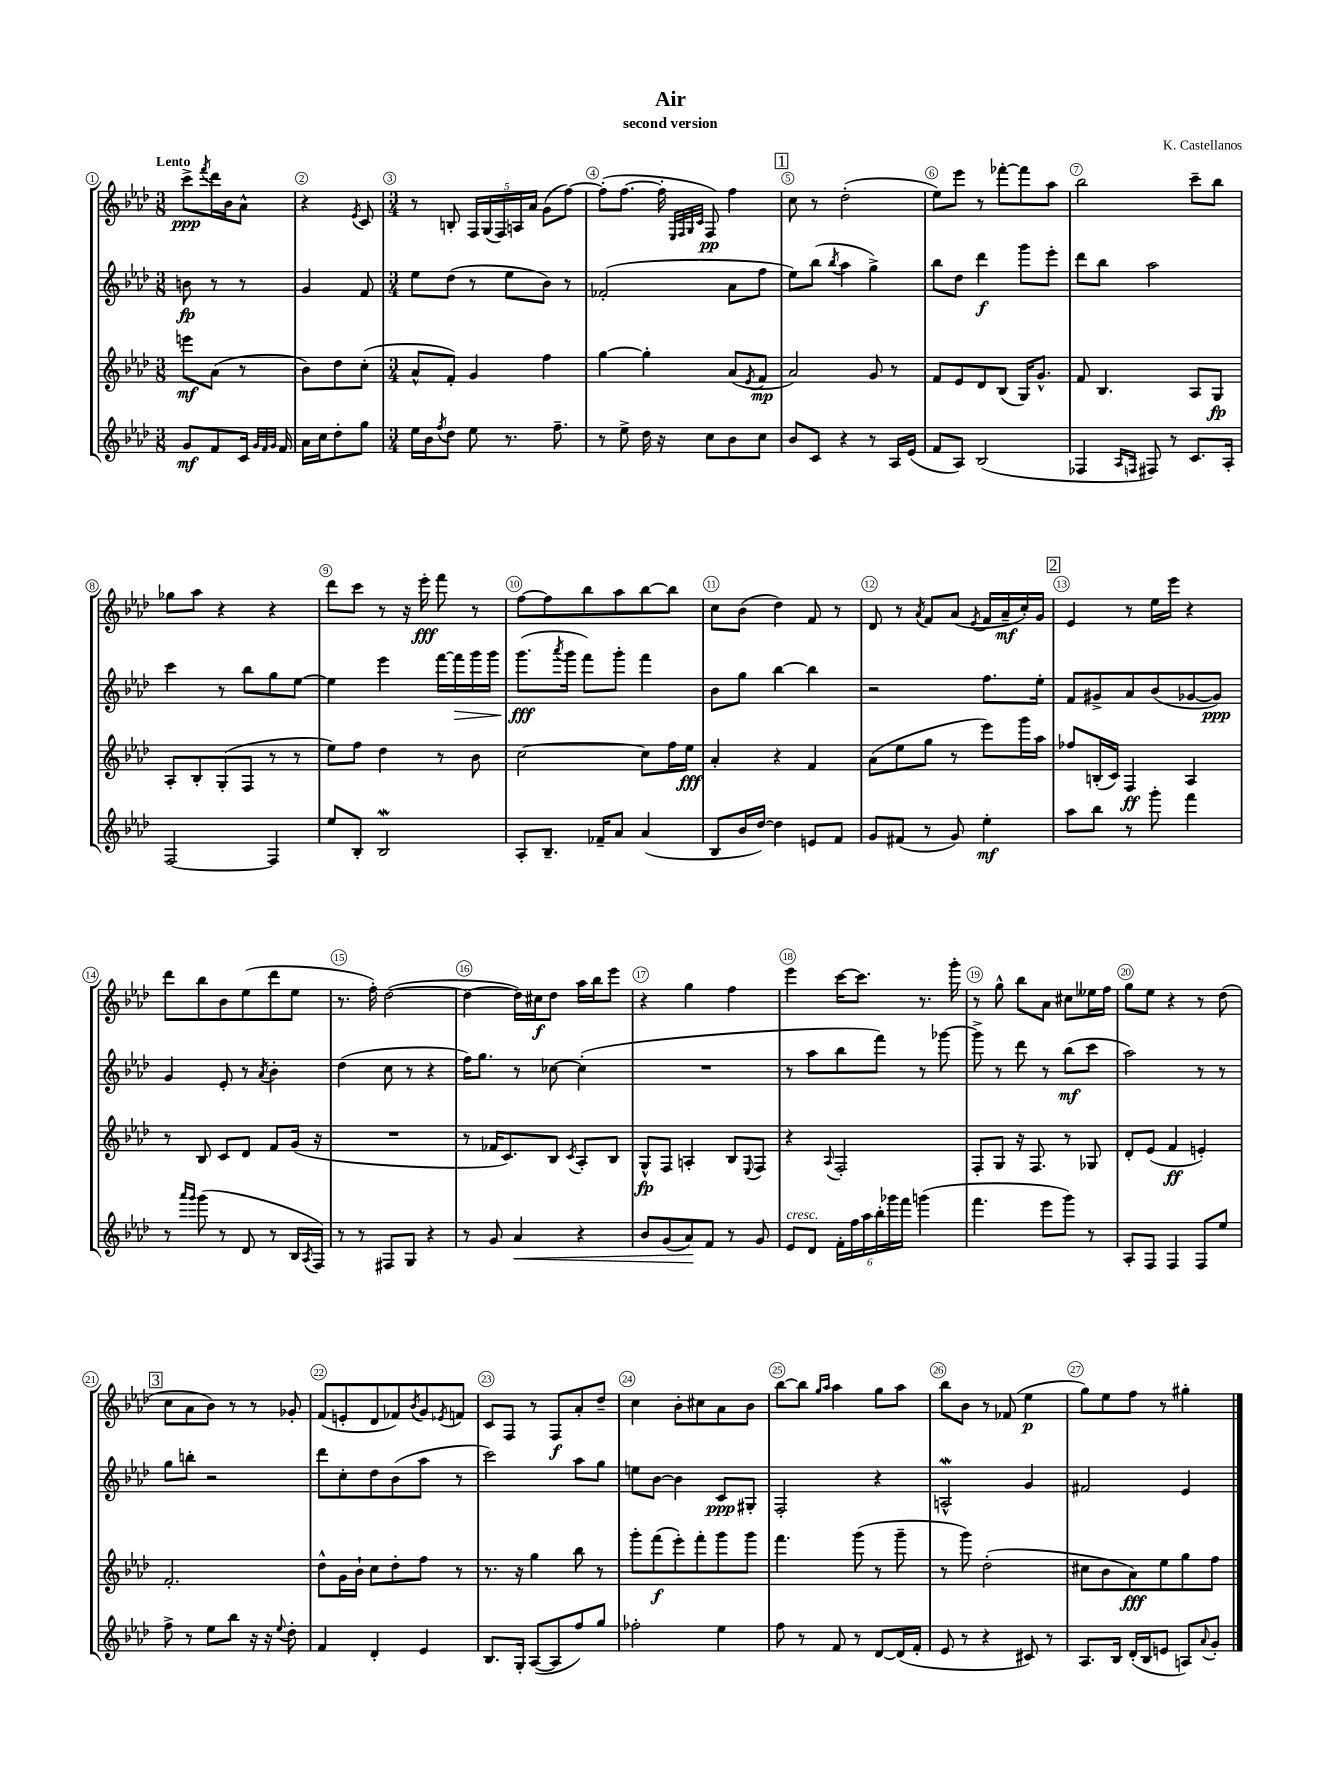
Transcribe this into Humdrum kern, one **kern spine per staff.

**kern	**dynam	**kern	**dynam	**kern	**dynam	**kern	**dynam
*part4	*part4	*part3	*part3	*part2	*part2	*part1	*part1
*staff4	*staff4	*staff3	*staff3	*staff2	*staff2	*staff1	*staff1
*clefG2	*	*clefG2	*	*clefG2	*	*clefG2	*
*k[b-e-a-d-]	*	*k[b-e-a-d-]	*	*k[b-e-a-d-]	*	*k[b-e-a-d-]	*
*M3/8	*	*M3/8	*	*M3/8	*	*M3/8	*
=1	=1	=1	=1	=1	=1	=1	=1
!	!	!	!	!	!	!LO:TX:a:B:t=Lento	!
8g/L	mf	8eeen\L	mf	8bn\	fp	8ccc^\L	ppp
.	.	.	.	.	.	8qfff/	.
8f/	.	(8a-\J	.	8r	.	16ddd-\L	.
.	.	.	.	.	.	16b-\J	.
16c/Jk	.	8r	.	8r	.	8a-^^\J	.
32qqg/LLL	.	.	.	.	.	.	.
32qqf/	.	.	.	.	.	.	.
32qqg/JJJ	.	.	.	.	.	.	.
16f/	.	.	.	.	.	.	.
=2	=2	=2	=2	=2	=2	=2	=2
16a-\LL	.	8b-\L)	.	4g/	.	4r	.
16cc\J	.	.	.	.	.	.	.
8dd-'\	.	8dd-\	.	.	.	.	.
.	.	.	.	.	.	8qe-/	.
8gg\J	.	(8cc'\J	.	8f/	.	8c/	.
=3	=3	=3	=3	=3	=3	=3	=3
*M3/4	*	*M3/4	*	*M3/4	*	*M3/4	*
16ee-\LL	.	8a-^^/L	.	8ee-\L	.	8r	.
16b-\J	.	.	.	.	.	.	.
8qff/	.	.	.	.	.	.	.
8dd-\J	.	8f'/J)	.	(8dd-\J	.	8Bn'/	.
8ee-\	.	4g/	.	8r	.	20F/LL	.
.	.	.	.	.	.	(20G/	.
.	.	.	.	.	.	20F/)	.
8.r	.	.	.	8ee-\L	.	.	.
.	.	.	.	.	.	20An/	.
.	.	.	.	.	.	20a-/JJ	.
.	.	4ff\	.	8b-\J)	.	(8g\L	.
8.ff~\	.	.	.	.	.	.	.
.	.	.	.	8r	.	[8ff\J)	.
=4	=4	=4	=4	=4	=4	=4	=4
8r	.	[4gg\	.	(2f-X'/	.	(8ff'\L]	.
8ee-^\	.	.	.	.	.	[8.ff\J	.
16dd-\	.	4gg'\]	.	.	.	.	.
16r	.	.	.	.	.	16ff'\]	.
.	.	.	.	.	.	32qqE-/LLL	.
.	.	.	.	.	.	32qqF/	.
.	.	.	.	.	.	32qqG/	.
.	.	.	.	.	.	32qqc/JJJ	.
8cc\L	.	.	.	.	.	8F/)	pp
8b-\	.	(8a-/L	.	8a-\L	.	4ff\	.
.	.	8qe-/	.	.	.	.	.
8cc\J	.	8f/J	mp	8ff\J	.	.	.
!!LO:REH:place=s1:t=1
=5	=5	=5	=5	=5	=5	=5	=5
8b-/L	.	2a-/)	.	8ee-\L)	.	8cc\	.
8c/J	.	.	.	(8bb-\J	.	8r	.
.	.	.	.	8qbb-/	.	.	.
4r	.	.	.	4aa-\	.	(2dd-'\	.
8r	.	8g/	.	4gg^\)	.	.	.
16A-/LL	.	8r	.	.	.	.	.
(16e-/JJ	.	.	.	.	.	.	.
=6	=6	=6	=6	=6	=6	=6	=6
8f/L	.	8f/L	.	8bb-\L	.	8ee-\L)	.
8A-/J)	.	8e-/	.	8dd-\J	.	8eee-\J	.
(2B-/	.	8d-/	.	4ddd-\	f	8r	.
.	.	(8B-/J	.	.	.	[8fff-X'\L	.
.	.	16G/KL)	.	8ggg\L	.	8fff-\]	.
.	.	8.g^^/J	.	.	.	.	.
.	.	.	.	8eee-'\J	.	8aa-\J	.
=7	=7	=7	=7	=7	=7	=7	=7
4F-X/	.	8f/	.	8ddd-\L	.	2bb-\	.
.	.	4.B-/	.	8bb-\J	.	.	.
16qqA-/LL	.	.	.	.	.	.	.
16qqFn/JJ	.	.	.	.	.	.	.
8F#X/)	.	.	.	2aa-\	.	.	.
8r	.	.	.	.	.	.	.
8.c/L	.	8A-/L	.	.	.	8ccc~\L	.
.	.	8G/J	fp	.	.	8bb-\J	.
16A-'/Jk	.	.	.	.	.	.	.
!!LO:LB:g=z
=8	=8	=8	=8	=8	=8	=8	=8
[2F/	.	8A-'/L	.	4ccc\	.	8gg-X\L	.
.	.	8B-'/	.	.	.	8aa-\J	.
.	.	(8G'/	.	8r	.	4r	.
.	.	8F/J	.	8bb-\L	.	.	.
4F/]	.	8r	.	8gg\	.	4r	.
.	.	8r	.	[8ee-\J	.	.	.
=9	=9	=9	=9	=9	=9	=9	=9
8ee-/L	.	8ee-\L)	.	4ee-\]	.	8ddd-\L	.
8B-'/J	.	8ff\J	.	.	.	8ccc\J	.
2B-W/	.	4dd-\	.	4eee-\	.	8r	.
.	.	.	.	.	.	16r	.
.	.	.	.	.	.	16eee-'\	fff
.	.	8r	.	[16fff\LL	.	8fff\	.
!	!	!	!	!	!LO:HP:b	!	!
.	.	.	.	16fff\]	>	.	.
.	.	8b-\	.	16ggg\	.	8r	.
.	.	.	.	16ggg\JJ	.	.	.
=10	=10	=10	=10	=10	=10	=10	=10
8A-'/L	.	[2cc\	.	(8.ggg\L	fff	[8ff\L	.
8.B-~/J	.	.	.	.	.	8ff\]	.
.	.	.	.	8qaaa-/	.	.	.
.	.	.	.	16ggg\Jk	]	.	.
.	.	.	.	8fff\L)	.	8bb-\	.
16f-X~/KL	.	.	.	.	.	.	.
8a-/J	.	.	.	8ggg'\J	.	8aa-\	.
(4a-/	.	8cc\L]	.	4fff\	.	[8bb-\	.
.	.	16ff\L	.	.	.	8bb-\J]	.
.	.	16ee-\JJ	fff	.	.	.	.
=11	=11	=11	=11	=11	=11	=11	=11
8B-/L	.	4a-'/	.	8b-\L	.	8cc\L	.
16b-/L	.	.	.	8gg\J	.	(8b-\J	.
[16dd-/JJ)	.	.	.	.	.	.	.
4dd-\]	.	4r	.	[4bb-\	.	4dd-\)	.
8en/L	.	4f/	.	4bb-\]	.	8f/	.
8f/J	.	.	.	.	.	8r	.
=12	=12	=12	=12	=12	=12	=12	=12
8g/L	.	(8a-\L	.	2r	.	8d-/	.
(8f#X/J	.	8ee-\	.	.	.	8r	.
.	.	.	.	.	.	8qa-/	.
8r	.	8gg\J	.	.	.	8f/L	.
8g/)	.	8r	.	.	.	(8a-/J	.
.	.	.	.	.	.	8qe-/	.
4ee-'\	mf	8eee-\L)	.	8.ff\L	.	16f/LL	.
.	.	.	.	.	.	16a-~/	mf
.	.	16ggg\L	.	.	.	16cc'/)	.
.	.	16aa-\JJ	.	16ee-'\Jk	.	16g/JJ	.
!!LO:REH:place=s1:t=2
=13	=13	=13	=13	=13	=13	=13	=13
8aa-\L	.	8ff-X/L	.	8f/L	.	4e-/	.
8bb-\J	.	(16Bn'/L	.	8g#X^/	.	.	.
.	.	16c/JJ)	.	.	.	.	.
8r	.	4F/	ff	8a-/	.	8r	.
8ggg'\	.	.	.	(8b-/	.	16ee-\LL	.
.	.	.	.	.	.	16eee-\JJ	.
4fff\	.	4A-/	.	[8g-X/	.	4r	.
.	.	.	.	8g-/J])	ppp	.	.
!!LO:LB:g=z
=14	=14	=14	=14	=14	=14	=14	=14
8r	.	8r	.	4g/	.	8ddd-\L	.
16qqaaa-/LL	.	.	.	.	.	.	.
16qqggg/JJ	.	.	.	.	.	.	.
(8ggg\	.	8B-/	.	.	.	8bb-\	.
8r	.	8c/L	.	8e-'/	.	8b-\	.
8d-/	.	8d-/J	.	8r	.	(8ee-\	.
.	.	.	.	8qa-/	.	.	.
8r	.	8f/L	.	4b-'\	.	8ddd-\	.
16B-/LL	.	(16g/Jk	.	.	.	8ee-\J	.
8qA-/	.	.	.	.	.	.	.
16F/JJ)	.	16r	.	.	.	.	.
=15	=15	=15	=15	=15	=15	=15	=15
8r	.	2.r	.	(4dd-\	.	8.r	.
8r	.	.	.	.	.	.	.
.	.	.	.	.	.	16ff'\)	.
8F#X/L	.	.	.	8cc\	.	([2dd-\	.
8G/J	.	.	.	8r	.	.	.
4r	.	.	.	4r	.	.	.
=16	=16	=16	=16	=16	=16	=16	=16
8r	.	8r	.	16ff\KL)	.	4dd-\_	.
.	.	.	.	8.gg\J	.	.	.
8g/	.	16f-X/KL	.	.	.	.	.
.	.	8.c/)	.	.	.	.	.
!	!LO:HP:b	!	!	!	!	!	!
4a-/	<	.	.	8r	.	16dd-\LL])	.
.	.	.	.	.	.	16cc#X\J	f
.	.	8B-/J	.	[8cc-X\	.	8dd-\J	.
.	.	8qc/	.	.	.	.	.
4r	.	8A-'/L	.	(4cc-'\]	.	16aa-\LL	.
.	.	.	.	.	.	16bb-\J	.
.	.	8B-/J	.	.	.	8eee-\J	.
=17	=17	=17	=17	=17	=17	=17	=17
8b-/L	.	8G^^/L	fp	2.r	.	4r	.
(8g/	.	8F/J	.	.	.	.	.
8a-/)	.	4An'/	.	.	.	4gg\	.
8f/J	[	.	.	.	.	.	.
8r	.	8B-/L	.	.	.	4ff\	.
.	.	8qqE-/	.	.	.	.	.
8g/	.	8F/J	.	.	.	.	.
=18	=18	=18	=18	=18	=18	=18	=18
!LO:TX:a:i:t=cresc.	!	!	!	!	!	!	!
8e-/L	.	4r	.	8r	.	4eee-\	.
8d-/J	.	.	.	8aa-\L	.	.	.
.	.	8qqA-/	.	.	.	.	.
24f'\LL	.	2F'/	.	8bb-\	.	[16ccc\KL	.
24ff\	.	.	.	.	.	.	.
.	.	.	.	.	.	8.ccc\J]	.
24aa-\	.	.	.	.	.	.	.
24bb-'\	.	.	.	8fff\J)	.	.	.
24ggg-X\	.	.	.	.	.	.	.
24fff\JJ	.	.	.	.	.	.	.
(4gggn\	.	.	.	8r	.	8.r	.
.	.	.	.	[8ggg-X\	.	.	.
.	.	.	.	.	.	16ggg'\	.
=19	=19	=19	=19	=19	=19	=19	=19
4.fff\	.	8F'/L	.	8ggg-^\]	.	8r	.
.	.	8G/J	.	8r	.	8gg^^\	.
.	.	16r	.	8ddd-\	.	8bb-\L	.
.	.	8.F/	.	.	.	.	.
8eee-\L	.	.	.	8r	.	8a-\J	.
8ggg\J)	.	8r	.	(8bb-\L	mf	8cc#X\L	.
8r	.	8G-X/	.	8ccc\J	.	16ee--X\L	.
.	.	.	.	.	.	16ff\JJ	.
=20	=20	=20	=20	=20	=20	=20	=20
8A-'/L	.	8d-'/L	.	2aa-\)	.	8gg\L	.
8F/J	.	(8e-/J	.	.	.	8ee-\J	.
4F/	.	4f/	ff	.	.	4r	.
8F/L	.	4en'/)	.	8r	.	8r	.
8ee-/J	.	.	.	8r	.	(8dd-\	.
!!LO:LB:g=z
!!LO:REH:place=s1:t=3
=21	=21	=21	=21	=21	=21	=21	=21
8ff^\	.	2.f'/	.	8gg\L	.	8cc\L	.
8r	.	.	.	8bbn'\J	.	8a-\	.
8ee-\L	.	.	.	2r	.	8b-\J)	.
8bb-\J	.	.	.	.	.	8r	.
16r	.	.	.	.	.	8r	.
16r	.	.	.	.	.	.	.
8qqee-/	.	.	.	.	.	.	.
8dd-'\	.	.	.	.	.	8g-X'/	.
=22	=22	=22	=22	=22	=22	=22	=22
4f/	.	8dd-^^\L	.	8ddd-\L	.	(8f/L	.
.	.	16g\L	.	8cc'\	.	8en'/	.
.	.	16b-`\JJ	.	.	.	.	.
4d-'/	.	8cc\L	.	8dd-\	.	8d-/	.
.	.	8dd-'\	.	(8b-\	.	8f-X/)	.
.	.	.	.	.	.	8qb-/	.
4e-/	.	8ff\J	.	8aa-\J	.	8g/	.
.	.	.	.	.	.	8qe-X/	.
.	.	8r	.	8r	.	8fn/J	.
=23	=23	=23	=23	=23	=23	=23	=23
8.B-/L	.	8.r	.	2ccc\)	.	8c/L	.
.	.	.	.	.	.	8F/J	.
16G'/Jk	.	16r	.	.	.	.	.
([8A-/L	.	4gg\	.	.	.	8r	.
8A-/]	.	.	.	.	.	8F/L	f
8ff/)	.	8bb-\	.	8aa-\L	.	8a-'/	.
8gg/J	.	8r	.	8gg\J	.	8dd-~/J	.
=24	=24	=24	=24	=24	=24	=24	=24
2ff-X'\	.	8ggg'\L	.	8een\L	.	4cc\	.
.	.	(8fff\	f	[8b-\J	.	.	.
.	.	8eee-'\)	.	4b-\]	.	8b-'\L	.
.	.	8fff'\	.	.	.	8cc#X\	.
4ee-\	.	8ggg\	.	8c/L	ppp	8a-\	.
.	.	8ggg\J	.	8G#X'/J	.	8b-\J	.
=25	=25	=25	=25	=25	=25	=25	=25
8ff\	.	4.fff\	.	2F'/	.	[8bb-\L	.
8r	.	.	.	.	.	8bb-\J]	.
.	.	.	.	.	.	16qqgg/LL	.
.	.	.	.	.	.	16qqaa-/JJ	.
8f/	.	.	.	.	.	4aa-\	.
8r	.	(8ggg\	.	.	.	.	.
[8d-/L	.	8r	.	4r	.	8gg\L	.
(16d-/L]	.	8ggg~\	.	.	.	8aa-\J	.
16f'/JJ	.	.	.	.	.	.	.
=26	=26	=26	=26	=26	=26	=26	=26
8e-/	.	8r	.	2AnW^^/	.	8bb-\L	.
8r	.	8ggg\)	.	.	.	8b-\J	.
4r	.	(2dd-'\	.	.	.	8r	.
.	.	.	.	.	.	(8f-X/	.
8c#X/)	.	.	.	4g/	.	4ee-\	p
8r	.	.	.	.	.	.	.
=27	=27	=27	=27	=27	=27	=27	=27
8.A-/L	.	8cc#X\L	.	2f#X/	.	8gg\L)	.
.	.	8b-\	.	.	.	8ee-\	.
16B-/Jk	.	.	.	.	.	.	.
(16d-'/LL	.	8a-\)	fff	.	.	8ff\J	.
16B-/J	.	.	.	.	.	.	.
8en/J	.	8ee-\	.	.	.	8r	.
8An/L)	.	8gg\	.	4e-/	.	4gg#X'\	.
8qqa-/	.	.	.	.	.	.	.
8g'/J	.	8ff\J	.	.	.	.	.
==	==	==	==	==	==	==	==
*-	*-	*-	*-	*-	*-	*-	*-
